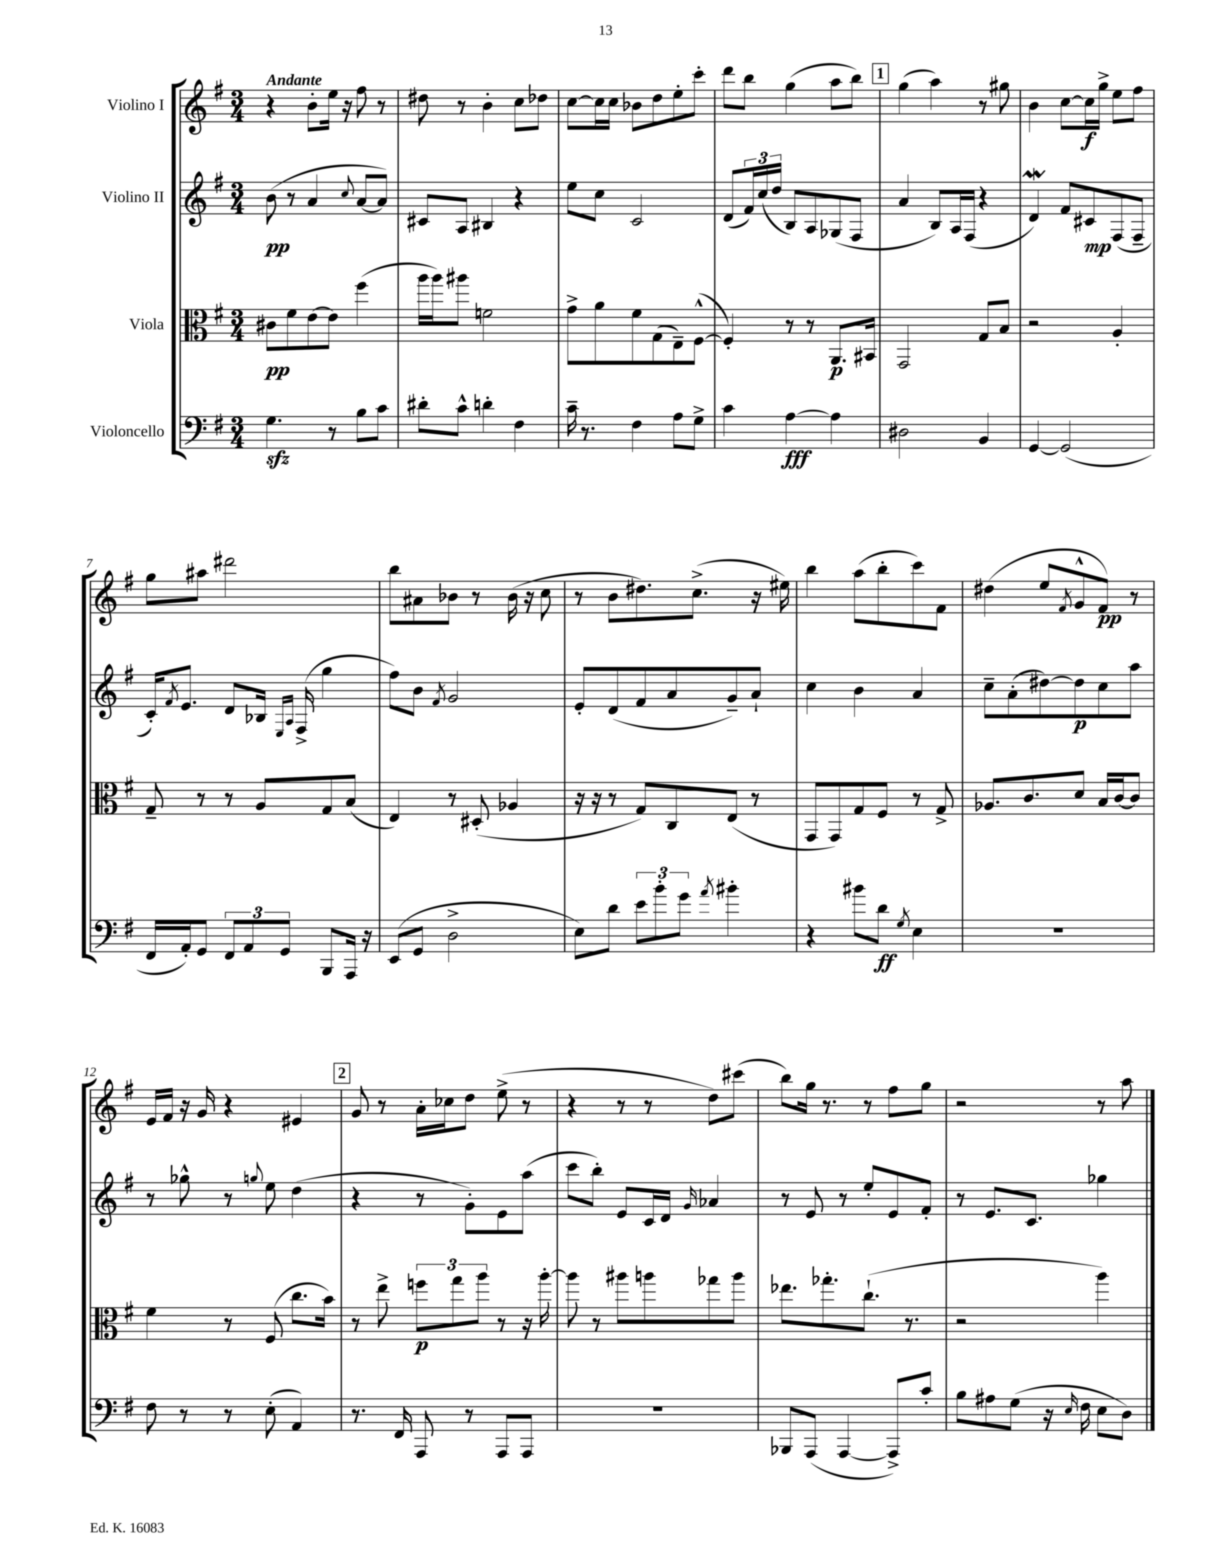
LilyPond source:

<<
\new StaffGroup <<
\new Staff = "s0" \with { instrumentName = "Violino I" } {
    \clef treble \key g \major \numericTimeSignature \time 3/4 \tempo "Andante"
    r4 b'8-. e''16 r16 fis''8 r8 |
    dis''8 r8 b'4-. c''8 des''8 |
    c''8~ c''16 c''16 bes'8 d''8 e''8-. c'''8-. |
    d'''8 b''8 g''4( a''8 b''8) |
    \mark \markup { \box "1" } g''4( a''4) r8 gis''8 |
    b'4 c''8~ c''16\f g''16-> e''8 fis''8 |
    g''8 ais''8 dis'''2 |
    b''8 ais'8 bes'8 r8 bes'16( r16 c''8 |
    r8 b'8 dis''8.) c''8.->( r16 eis''16) |
    b''4 a''8( b''8-. c'''8) fis'8 |
    dis''4( e''8 \acciaccatura { fis'8 } g'8-^ fis'8\pp) r8 |
    e'16 fis'16 r16 g'16 r4 eis'4 |
    \mark \markup { \box "2" } g'8 r8 a'16-. ces''16 d''8 e''8->( r8 |
    r4 r8 r8 d''8) cis'''8( |
    b''8) g''16 r8. r8 fis''8 g''8 |
    r2 r8 a''8 \bar "|." |
}
\new Staff = "s1" \with { instrumentName = "Violino II" } {
    \clef treble \key g \major \numericTimeSignature \time 3/4
    b'8\pp( r8 a'4 \appoggiatura { c''8 } a'8~ a'8) |
    cis'8 a8 bis4 r4 |
    e''8 c''8 c'2 |
    d'8( \tuplet 3/2 { fis'16) c''16( d''16 } b8) a8 ges8( fis8 |
    \mark \markup { \box "1" } a'4 b8) a16 fis16( r4 |
    d'4\mordent) fis'8 cis'8\mp fis8( fis8-- |
    c'16-.) \acciaccatura { fis'8 } e'8. d'8 bes16 \grace { e16 a16 } fis16->( g''4 |
    fis''8) b'8 \acciaccatura { fis'8 } g'2 |
    e'8-. d'8( fis'8 a'8 g'8--) a'8-! |
    c''4 b'4 a'4 |
    c''8-- a'8-.( dis''8~) dis''8\p c''8 a''8 |
    r8 ges''8-^ r8 \appoggiatura { g''8 } e''8 d''4( |
    \mark \markup { \box "2" } r4 r8 g'8-.) e'8 a''8( |
    c'''8 b''8-.) e'8 c'16 d'16 \grace { g'16 } aes'4 |
    r8 e'8 r8 e''8-. e'8 fis'8-. |
    r8 e'8. c'8. ges''4 \bar "|." |
}
\new Staff = "s2" \with { instrumentName = "Viola" } {
    \clef alto \key g \major \numericTimeSignature \time 3/4
    cis'8\pp fis'8 e'8~ e'8 fis''4( |
    a''16 a''16) ais''8 f'2 |
    g'8-> a'8 fis'8 g8( e8--) fis8~-^( |
    fis4-.) r8 r8 a,8.\p bis,16 |
    \mark \markup { \box "1" } g,2 g8 b8 |
    r2 a4-. |
    g8-- r8 r8 a8 g8 b8( |
    e4) r8 dis8-.( aes4 |
    r16 r16 r8 g8) c8 e8( r8 |
    g,8 g,8) g8 fis8 r8 g8-> |
    aes8. c'8. d'8 b16 c'16~ c'8 |
    fis'4 r8 fis8( c''8. b'16) |
    \mark \markup { \box "2" } r8 e''8-> \tuplet 3/2 { f''8\p g''8 a''8 } r8 r16 a''16~-. |
    a''8 r8 ais''8 a''8 ges''8 a''8 |
    ees''8. ges''8.-. c''8.-!( r8. |
    r2 a''4) \bar "|." |
}
\new Staff = "s3" \with { instrumentName = "Violoncello" } {
    \clef bass \key g \major \numericTimeSignature \time 3/4
    g4.\sfz r8 b8 c'8 |
    dis'8-. c'8-^ d'4-. fis4 |
    c'16-- r8. fis4 a8 g8-> |
    c'4 a4~\fff a4 |
    \mark \markup { \box "1" } dis2 b,4 |
    g,4~ g,2( |
    fis,16 a,16-.) g,8 \tuplet 3/2 { fis,8 a,8 g,8 } b,,8 a,,16 r16 |
    e,8( g,8 d2-> |
    e8) d'8 \tuplet 3/2 { e'8 b'8-. g'8 } \acciaccatura { a'8 } bis'4-. |
    r4 bis'8 d'8\ff \acciaccatura { g8 } e4 |
    R2. |
    fis8 r8 r8 e8-.( a,4) |
    \mark \markup { \box "2" } r8. fis,16 a,,8 r8 a,,8 a,,8 |
    R2. |
    bes,,8 a,,8( a,,4~ a,,8->) c'8-. |
    b8 ais8 g8( r16 \grace { e16 } fis16 e8 d8) \bar "|." |
}
>>
>>
